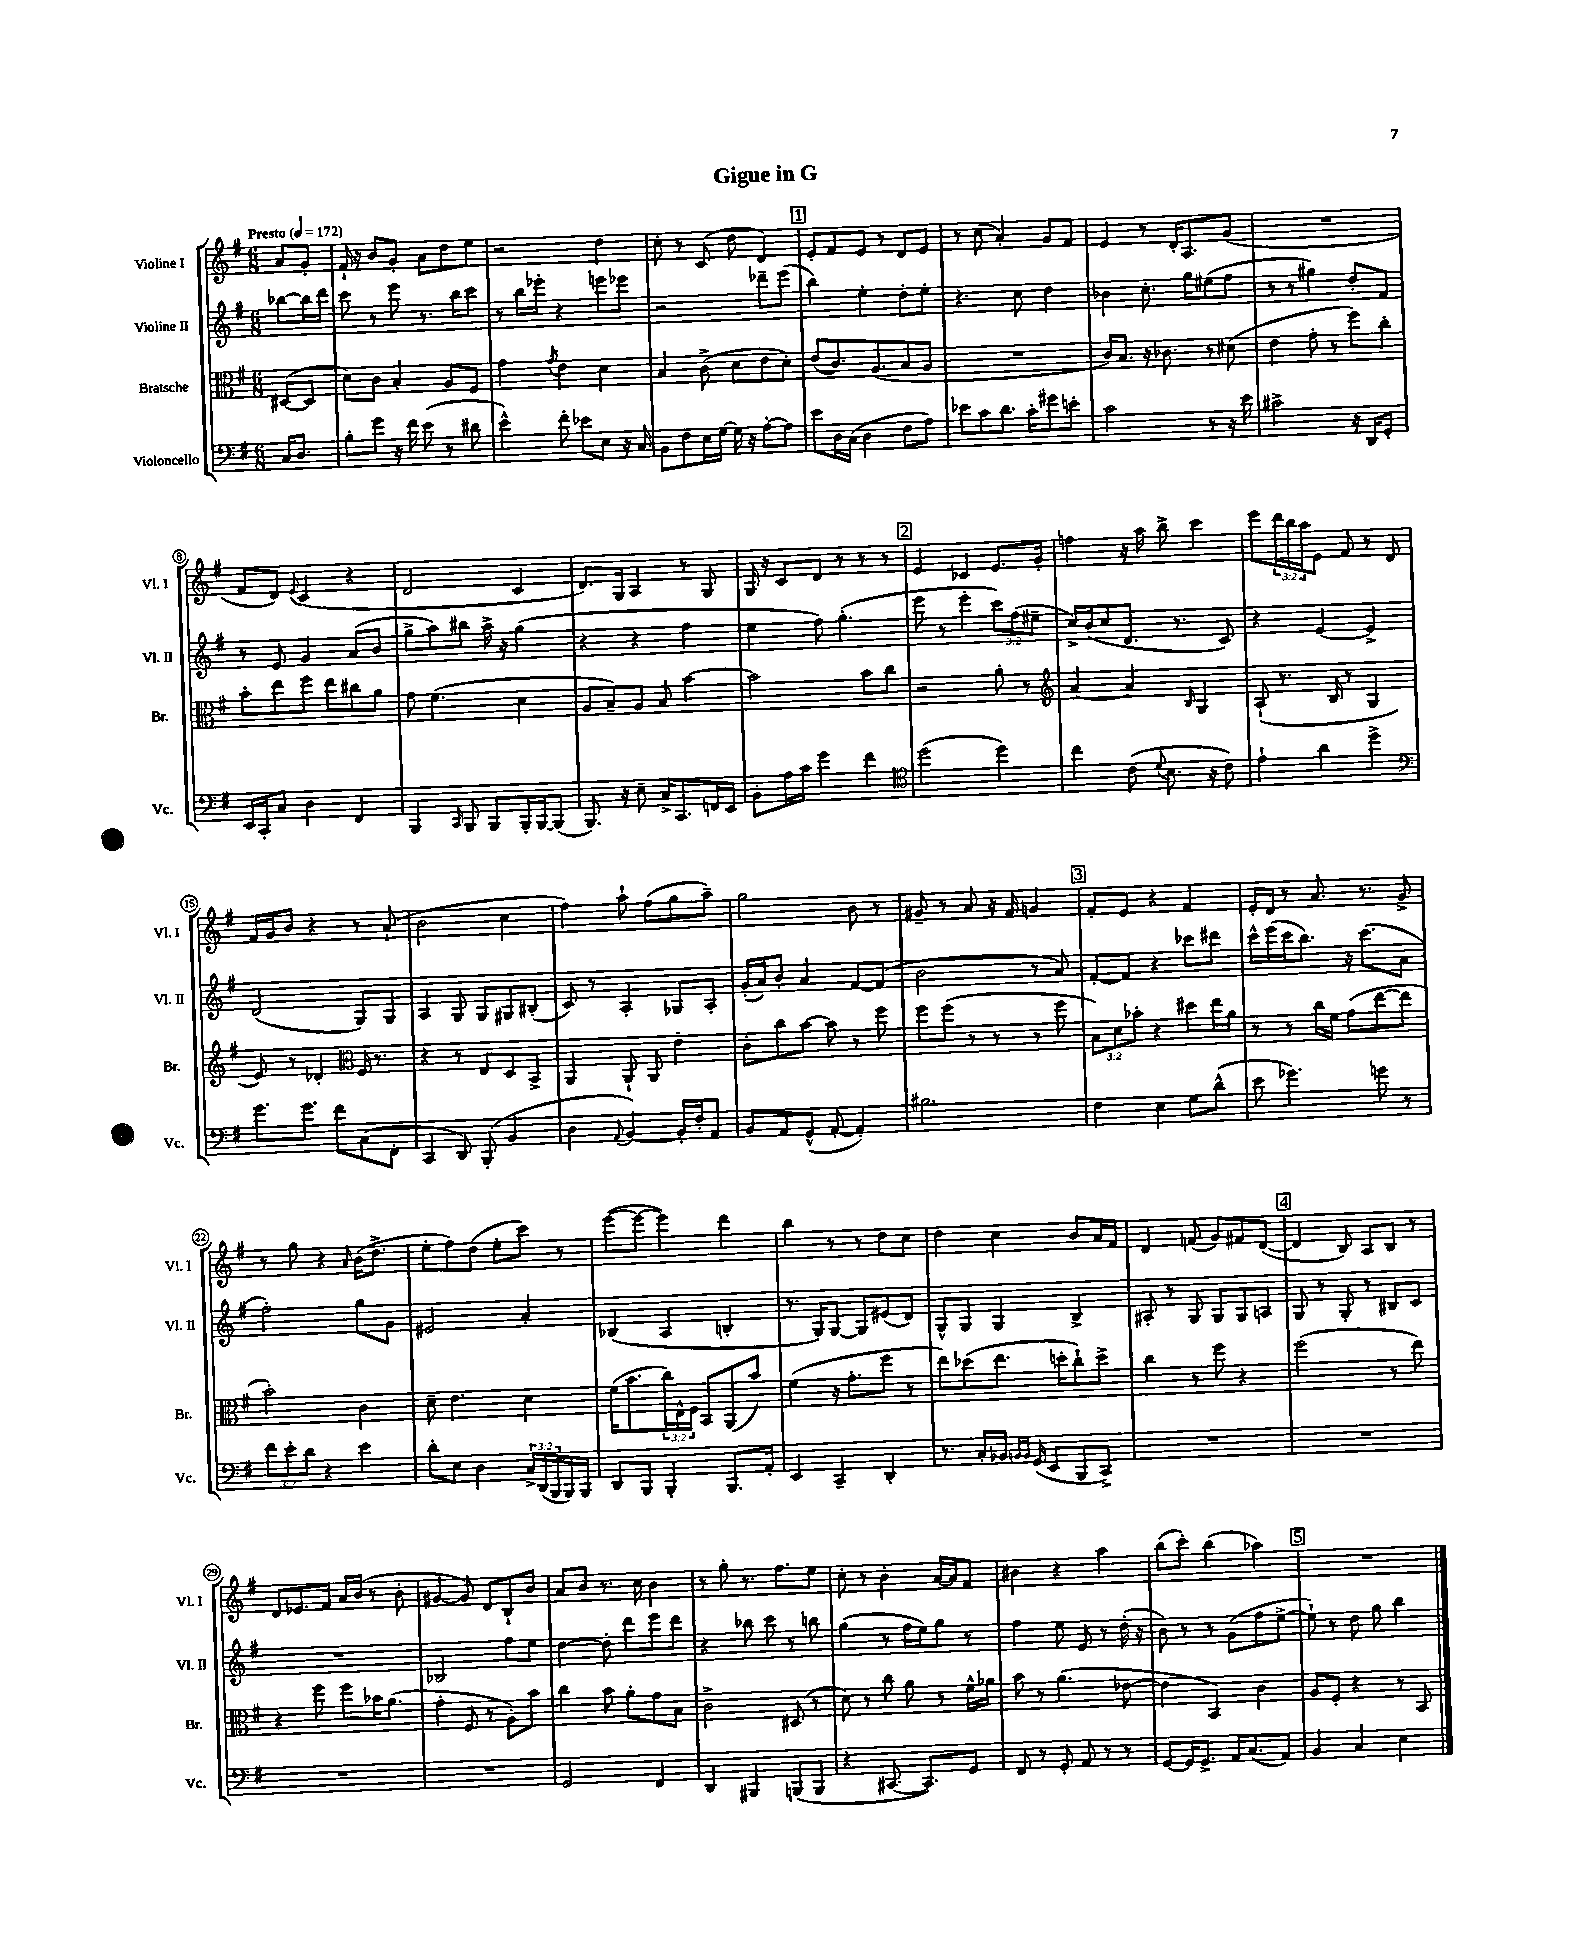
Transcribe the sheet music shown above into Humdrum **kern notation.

**kern	**kern	**kern	**kern
*staff4	*staff3	*staff2	*staff1
*clefF4	*clefC3	*clefG2	*clefG2
*k[f#]	*k[f#]	*k[f#]	*k[f#]
*M6/8	*M6/8	*M6/8	*M6/8
*MM172	*MM172	*MM172	*MM172
16C	([8D#	[8bb-	8a
8.D	.	.	.
.	8D#]	16bb-]	8g'
.	.	16ddd	.
=	=	=	=
8B'	8d)	8ccc	16f#`
.	.	.	16r
8g	8c	8r	8b
16r	4B'	8eee	8g'
16f#	.	.	.
(8e	.	8.r	8a
8r	8A	.	8dd
.	.	16bb	.
8d#	8F#	8ccc	8ee
=	=	=	=
4e^^)	4g	8r	2r
.	.	16bb	.
.	.	16eee-'	.
.	8qg	.	.
8f#'	4e	4r	.
8e-	.	.	.
8E	4d	8eee	4dd
16r	.	8eee-	.
16C	.	.	.
=	=	=	=
8BB	4B	2r	8cc'
8F#	.	.	8r
16E	(8c^	.	(8c
[16G	.	.	.
16G]	8d	.	8dd
16r	.	.	.
[8A'	8e	8ddd-~	4d)
8A]	8d')	(8eee	.
=	=	=	=
8e	(8e	4bb)	8e'
16D	8.c)	.	8f#
(16C	.	.	.
4D	.	4ee'	8e
.	(8.A	.	.
.	.	.	8r
8F#	8B	8dd'	8d
8A)	8A	8ee'	8e
=	=	=	=
8e-	2.r	4.r	8r
8c	.	.	(8cc
8.d	.	.	4a')
.	.	8cc	.
16c'	.	.	.
8g#	.	4dd	8g
8e'	.	.	8f#
=	=	=	=
2c	16c)	4b-	4e
.	8.B	.	.
.	16r	8.cc'	8r
.	8.c-	.	.
.	.	.	16d'
.	.	16gg	8.A
8r	8r	(8ee#	.
16r	(8d#	8ff#	(8g
16e	.	.	.
=	=	=	=
2c#^	4e	8r	2.r
.	.	8r	.
.	8g'	4gg#)	.
.	8r	.	.
16r	8ff#)	8dd'	.
16DD	.	.	.
8GG'	8cc'	8f#	.
=	=	=	=
16EE	8b'	8r	8f#
16CC'	.	.	.
8C	8ee	8e	8d)
.	.	.	8qqe
4D	8ff#	4g	(4c
.	8ee	.	.
4FF#	8cc#	(8a	4r
.	8a	8b	.
=	=	=	=
4BBB	8g	8gg^	2d
.	(4.f#	8aa)	.
16qqCC	.	.	.
8BBB	.	8bb#	.
8BBB	.	16aa^	.
.	.	16r	.
16BBB'	4d	(4gg	4c
[16BBB	.	.	.
(8BBB]	.	.	.
=	=	=	=
8.BBB)	8A	4r	8.d)
.	8B~)	.	.
16r	.	.	16G
8E~	8A	4r	4A
16C^	8B	.	.
8.CC	.	.	.
.	[4b	4ff#	8r
16FF	.	.	8G
16EE	.	.	.
=	=	=	=
8BB'	2b]	4ee	16G
.	.	.	16r
16A	.	.	8c
16c	.	.	.
4g	.	8ff#)	8d
.	.	(4.gg'	8r
4f#	8b	.	8r
.	8cc	.	8r
=	=	=	=
*clefC4	*	*	*
(2dd	2r	8eee	4e
.	.	8r	.
.	.	4eee'	4c-
4dd)	8a'	12ccc)	8.e
.	.	(12ff#	.
.	8r	.	.
.	.	12ee#~	.
.	.	.	16g'
=	=	=	=
*	*clefG2	*	*
4cc	[4a	16cc^)	4ff
.	.	(16b	.
.	.	8cc	.
(8c	4a]	8.d	16r
.	.	.	16aa
8qqd	.	.	.
8.B	.	.	8bb^
.	.	8.r	.
.	16qqB	.	.
.	4G	.	4ccc
16r	.	.	.
8c)	.	8c)	.
=	=	=	=
4e`	(8A`	4r	8eee
.	8.r	.	24ddd
.	.	.	24bb
.	.	.	24aa
4a	.	[4e	8e
.	16B	.	.
.	8r	.	8f#
4dd^	4G	4e^]	8r
.	.	.	8d
=	=	=	=
*clefF4	*	*	*
8.g	8e)	(2d	16f#
.	.	.	16g
.	8r	.	8b
8.g	.	.	.
.	4d-'	.	4r
8f#	.	.	.
*	*clefC3	*	*
(8C	16F#	8G)	8r
.	8.r	.	.
8FF#'	.	8G	(8a`
=	=	=	=
4CC	4r	4A	2b
8DD)	8r	8G	.
(8BBB'	8E	8G	.
4BB	8D	8G#	4cc
.	8BB^	(8B#'	.
=	=	=	=
4D	4AA	8c)	4ff#)
.	.	8r	.
8qqAA	.	.	.
[4BB)	8AA`	4A'	8aa`
.	8AA	.	(8ff#
16BB']	4e'	8G-	8gg
16F#'	.	.	.
8AA	.	8A'	8aa~)
=	=	=	=
8BB	8c'	(16g'	2gg
.	.	16a)	.
8AA	8cc	8b'	.
(8GG^^	[8b	4a	.
[8AA'	8b]	.	.
4AA'])	8r	[8f#	8b
.	8ff#	(8f#]	8r
=	=	=	=
2.B#	8ff#	2b	8g#~
.	(8ff#	.	8r
.	8r	.	8a
.	8r	.	16r
.	.	.	16f#
.	8r	8r	4g
.	8ff#	8a)	.
=	=	=	=
4F#	12B)	[8f#'	8f#'
.	12d	.	.
.	.	8f#]	8e
.	12b-'	.	.
4E	4r	4r	4r
8G	8dd#	8ccc-	4f#
(8d^^	16ee	8ddd#	.
.	16a	.	.
=	=	=	=
8e	8r	16ccc^^	16e'
.	.	(16eee	16d
4.g-)	8r	16ccc	8r
.	.	8.bb)	.
.	16cc	.	8.a
.	16f#	.	.
.	(8g	16r	.
.	.	(8.ccc	8.r
8g	[8ee	.	.
8r	8ee]	8a	8g^
=	=	=	=
12f#	2b')	2ff#')	8r
12e'	.	.	.
.	.	.	8gg
12d	.	.	.
4r	.	.	4r
.	.	.	16qqa
4e	4c	8gg	(16b
.	.	.	8.dd^
.	.	8g	.
=	=	=	=
8d'	8d~	2e#	8ee'
8E	4.e	.	8ff#)
4D	.	.	(8dd
.	.	.	8ee'
24C^	4d	4a'	8ccc)
(24DD	.	.	.
24BBB	.	.	.
16BBB)	.	.	8r
16BBB	.	.	.
=	=	=	=
8DD	(16f#	(4B-	([8eee
.	8.b	.	.
8BBB	.	.	8eee_
4BBB'	24cc)	4A	4eee])
.	24E^^	.	.
.	24F#	.	.
.	8BB	.	.
8.BBB	(8AA	4B'	4ddd
.	8b)	.	.
16AA'	.	.	.
=	=	=	=
4EE	(4f#	8.r	4bb
.	.	16G)	.
4CC~	16r	[8G	8r
.	8.g'	.	.
.	.	8G]	8r
4DD'	8ff#	(8e#	8dd
.	8r	8d)	8cc
=	=	=	=
8.r	8ee)	8G^^	4dd
.	(8dd-	8G	.
16C'	.	.	.
16BB-	8.ee	4G	4cc
16qqBB	.	.	.
16qqBB	.	.	.
(16GG	.	.	.
8EE	.	.	.
.	16dd'	.	.
8BBB	8cc`)	4B^	8b
8CC^)	8dd^	.	16a
.	.	.	16f#
=	=	=	=
2.r	4cc	8A#'	4d
.	.	8r	.
.	8r	8G	(8f
.	8ff#	8G	8g)
.	4r	8G	8f#
.	.	8A	([8d
=	=	=	=
2.r	(2ff#	8G	4d]
.	.	8r	.
.	.	8G'	8B)
.	.	8r	8A
.	8r	8B#	8B
.	8ee)	8c	8r
=	=	=	=
2.r	4r	2.r	8d
.	.	.	8.e-
.	8ff#	.	.
.	.	.	16f#
.	8ff#	.	16a
.	.	.	(16b
.	16b-	.	8r
.	(8.a	.	.
.	.	.	8b'
=	=	=	=
2.r	4g'	2B-	[4g#
.	8F#	.	8g#])
.	8r	.	8d
.	8A')	8ff#	8B`
.	8b	8ee	8b
=	=	=	=
2GG	4cc	[4dd	8a
.	.	.	8b
.	8b	8dd']	8.r
.	8a'	8ddd	.
.	.	.	16cc
4FF#	8g	8eee	4b
.	8B	8ddd	.
=	=	=	=
4DD	2c^	4r	8r
.	.	.	8gg'
4BBB#	.	8bb-	8.r
.	.	8ccc	.
.	.	.	8.ff#
(8BBB	(8D#	8r	.
8BBB	8r	8bb	8ee
=	=	=	=
4r	8d)	(4gg	8cc'
.	8r	.	8r
[8.CC#	8cc	8r	4b'
.	8a	16ff#	.
8.CC#])	.	16ee)	.
.	8r	8gg	[16a
.	.	.	16a]
8GG	16f#^^	8r	8f#
.	16a-	.	.
=	=	=	=
8FF#	8b	4ff#	4b#
8r	8r	.	.
8GG'	(4.a	8ee	4r
8AA	.	8e	.
8r	.	8r	4aa
8r	[8e-	(16dd'	.
.	.	16r	.
=	=	=	=
[8GG	4e-]	8b)	(8bb
16GG]	.	8r	8ccc')
8.GG^	.	.	.
.	4BB)	8r	(4bb
16AA	.	(8g	.
(8.C	.	.	.
.	4c	8ff#	4aa-)
8AA)	.	[8ee^	.
=	=	=	=
4BB	8A	8ee`])	2.r
.	8F#'	8r	.
4C	4r	8dd	.
.	.	8gg	.
4E	8r	4bb	.
.	8BB	.	.
==	==	==	==
*-	*-	*-	*-
